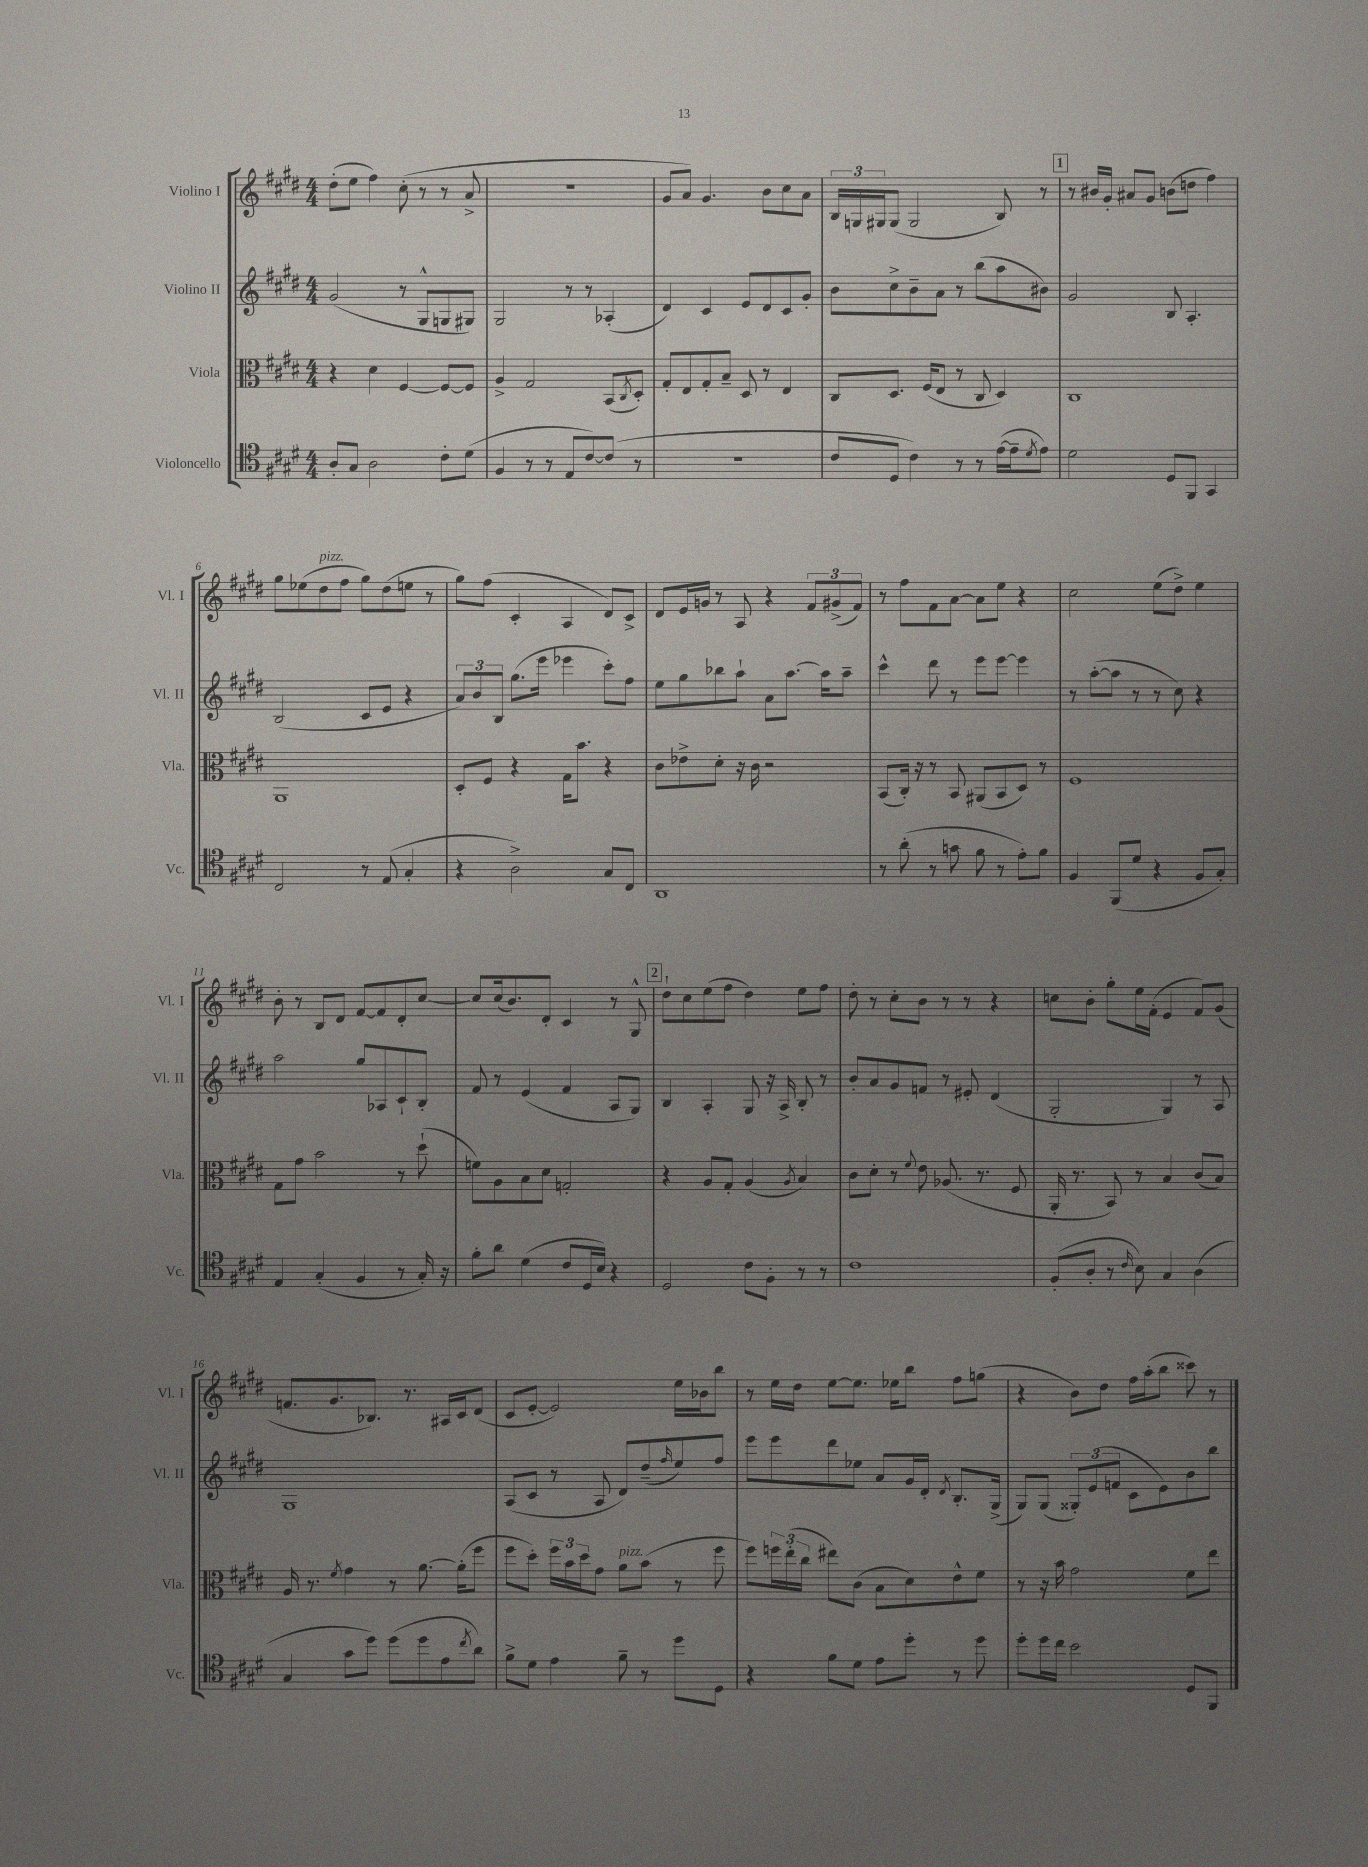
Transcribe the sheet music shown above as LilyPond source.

<<
\new StaffGroup <<
\new Staff = "s0" \with { instrumentName = "Violino I" shortInstrumentName = "Vl. I" } {
    \clef treble \key e \major \numericTimeSignature \time 4/4
    dis''8-.( e''8 fis''4) cis''8-.( r8 r8 a'8-> |
    R1 |
    gis'8 a'8) gis'4. b'8 cis''8 a'8 |
    \tuplet 3/2 { b16 g16 gis16 } gis8( gis2 b8) r8 |
    \mark \markup { \box "1" } r8 bis'16 gis'16-. ais'8 gis'8 b'8( d''8 fis''4) |
    gis''8 ees''8( dis''8^\markup { \italic "pizz." } fis''8 gis''8) dis''8( e''8 r8 |
    gis''8) fis''8( cis'4-. a4 dis'8) cis'8-> |
    dis'8 e'16 g'16 r8 a8 r4 \tuplet 3/2 { fis'8 gis'8->( fis'8) } |
    r8 fis''8 fis'8 a'8~ a'8 e''8 r4 |
    cis''2 e''8( dis''8->) e''4 |
    b'8-. r8 b8 dis'8 fis'8~ fis'8 dis'8-. cis''8~ |
    cis''8 cis''16( b'8.) dis'8-. cis'4 r8 gis8-^ |
    \mark \markup { \box "2" } dis''8-! cis''8 e''8( fis''8 dis''4) e''8 fis''8 |
    dis''8-. r8 cis''8-. b'8 r8 r8 r4 |
    c''8 b'8-. gis''8-. e''16 fis'16-.( e'4 fis'8) gis'8( |
    f'8. gis'8. bes8.) r8. ais16 cis'16 dis'8( |
    cis'8 e'8~-. e'2) e''16 bes'16 b''8 |
    r8 e''16 dis''16 e''8~ e''8. ees''16 b''8 fis''8 g''8( |
    r4 b'8) dis''8 fis''16 a''16-.( b''8 cisis'''8) r8 \bar "|." |
}
\new Staff = "s1" \with { instrumentName = "Violino II" shortInstrumentName = "Vl. II" } {
    \clef treble \key e \major \numericTimeSignature \time 4/4
    gis'2( r8 gis8-^ g8 gis8) |
    gis2 r8 r8 aes4-.( |
    dis'4) cis'4 e'8 dis'8 cis'8 gis'8-. |
    b'8 cis''8-> b'8-- a'8 r8 b''8( a''8 bis'8) |
    \mark \markup { \box "1" } gis'2 b8 a4.-. |
    b2( cis'8 e'8 r4 |
    \tuplet 3/2 { a'8) b'8 b8 } gis''8.( e'''16 ees'''4 cis'''8-.) fis''8 |
    e''8 gis''8 bes''8 a''8-! a'8 a''8.~ a''16 a''8-- |
    cis'''4-^ dis'''8 r8 e'''8 e'''8~ e'''4 |
    r8 a''8~-.( a''8 r8 r8 cis''8) r4 |
    a''2 gis''8 aes8 cis'8-! b8-. |
    fis'8 r8 e'4( fis'4 a8 gis8) |
    \mark \markup { \box "2" } b4 a4-. gis8 r16 a16-> b8-. r8 |
    b'8-. a'8 gis'8 f'8 r8 eis'8-. dis'4( |
    gis2-. gis4) r8 a8 |
    gis1 |
    a8( cis'8 r8 a8 dis'8) dis''8--( \grace { fis''16 } e''8) fis''8 |
    e'''8 e'''8 dis'''8 ees''8 a'8 gis'16 dis'16-. \acciaccatura { dis'8 } b8.-. gis16->( |
    gis8) gis8( \tuplet 3/2 { gisis8-.) e'8( f'8 } cis'8 e'8) b'8 b''8 \bar "|." |
}
\new Staff = "s2" \with { instrumentName = "Viola" shortInstrumentName = "Vla." } {
    \clef alto \key e \major \numericTimeSignature \time 4/4
    r4 dis'4 fis4~ fis8~ fis8 |
    a4-> gis2 b,8( \acciaccatura { cis8 } dis8-.) |
    gis8-. e8 gis8-. b8-- dis8 r8 e4 |
    cis8 dis8. fis16( e8 r8 cis8 dis4) |
    \mark \markup { \box "1" } cis1 |
    a,1 |
    dis8-. fis8 r4 gis16 b'8. r4 |
    cis'8 ees'8-> dis'8-. r16 cis'16 r2 |
    b,8( cis16-.) r16 r8 b,8 ais,8( b,8 dis8) r8 |
    fis1 |
    gis8 gis'8 b'2 r8 dis''8-!( |
    f'8) a8 b8 dis'8 g2-. |
    \mark \markup { \box "2" } r4 a8 gis8-. a4( \acciaccatura { a8 } b4) |
    cis'8 dis'8-. r8 \appoggiatura { fis'8 } e'8 aes8.( r8. fis8 |
    a,16-. r8. b,8) r8 b4 cis'8( b8) |
    a16 r8. \acciaccatura { fis'8 } gis'4 r8 a'8.~ a'16-.( fis''8 |
    fis''8 dis''8-.) \tuplet 3/2 { fis''16 b'16 dis''16 } gis'8 a'8^\markup { \italic "pizz." } b'8( r8 fis''8 |
    fis''8) \tuplet 3/2 { f''16 e''16-.( cis''16 } eis''8) cis'8( b8 dis'8) e'8-^ fis'8 |
    r8 r16 b'16 gis'2 fis'8 e''8 \bar "|." |
}
\new Staff = "s3" \with { instrumentName = "Violoncello" shortInstrumentName = "Vc." } {
    \clef tenor \key e \major \numericTimeSignature \time 4/4
    a8-. gis8 a2 cis'8-. dis'8( |
    fis4 r8 r8 e8 cis'8~) cis'8( r8 |
    R1 |
    cis'8 dis8 cis'4) r8 r8 e'16~( e'16-- \acciaccatura { dis'8 } e'8) |
    \mark \markup { \box "1" } dis'2 dis8 fis,8 gis,4 |
    cis2 r8 e8( gis4-. |
    r4 a2->) gis8 cis8 |
    a,1 |
    r8 a'8-.( r8 g'8 fis'8 r8 e'8-.) fis'8 |
    fis4 fis,8( dis'8 r4 fis8 gis8-.) |
    e4 gis4-.( fis4 r8 gis16-.) r16 |
    fis'8-. a'8 dis'4( cis'8 dis16 b16) r4 |
    \mark \markup { \box "2" } dis2 cis'8 fis8-. r8 r8 |
    cis'1 |
    fis8-.( a8-. r8 \grace { cis'16 } b8) gis4 a4( |
    gis4 gis'8 dis''8) dis''8( dis''8 e'8 \acciaccatura { cis''8 } a'8) |
    fis'8-> dis'8 e'4 fis'8-- r8 dis''8 dis8 |
    r4 fis'8 dis'8 e'8 dis''8-. r8 dis''8 |
    dis''8-. dis''16 cis''16 b'2 dis8 fis,8 \bar "|." |
}
>>
>>
